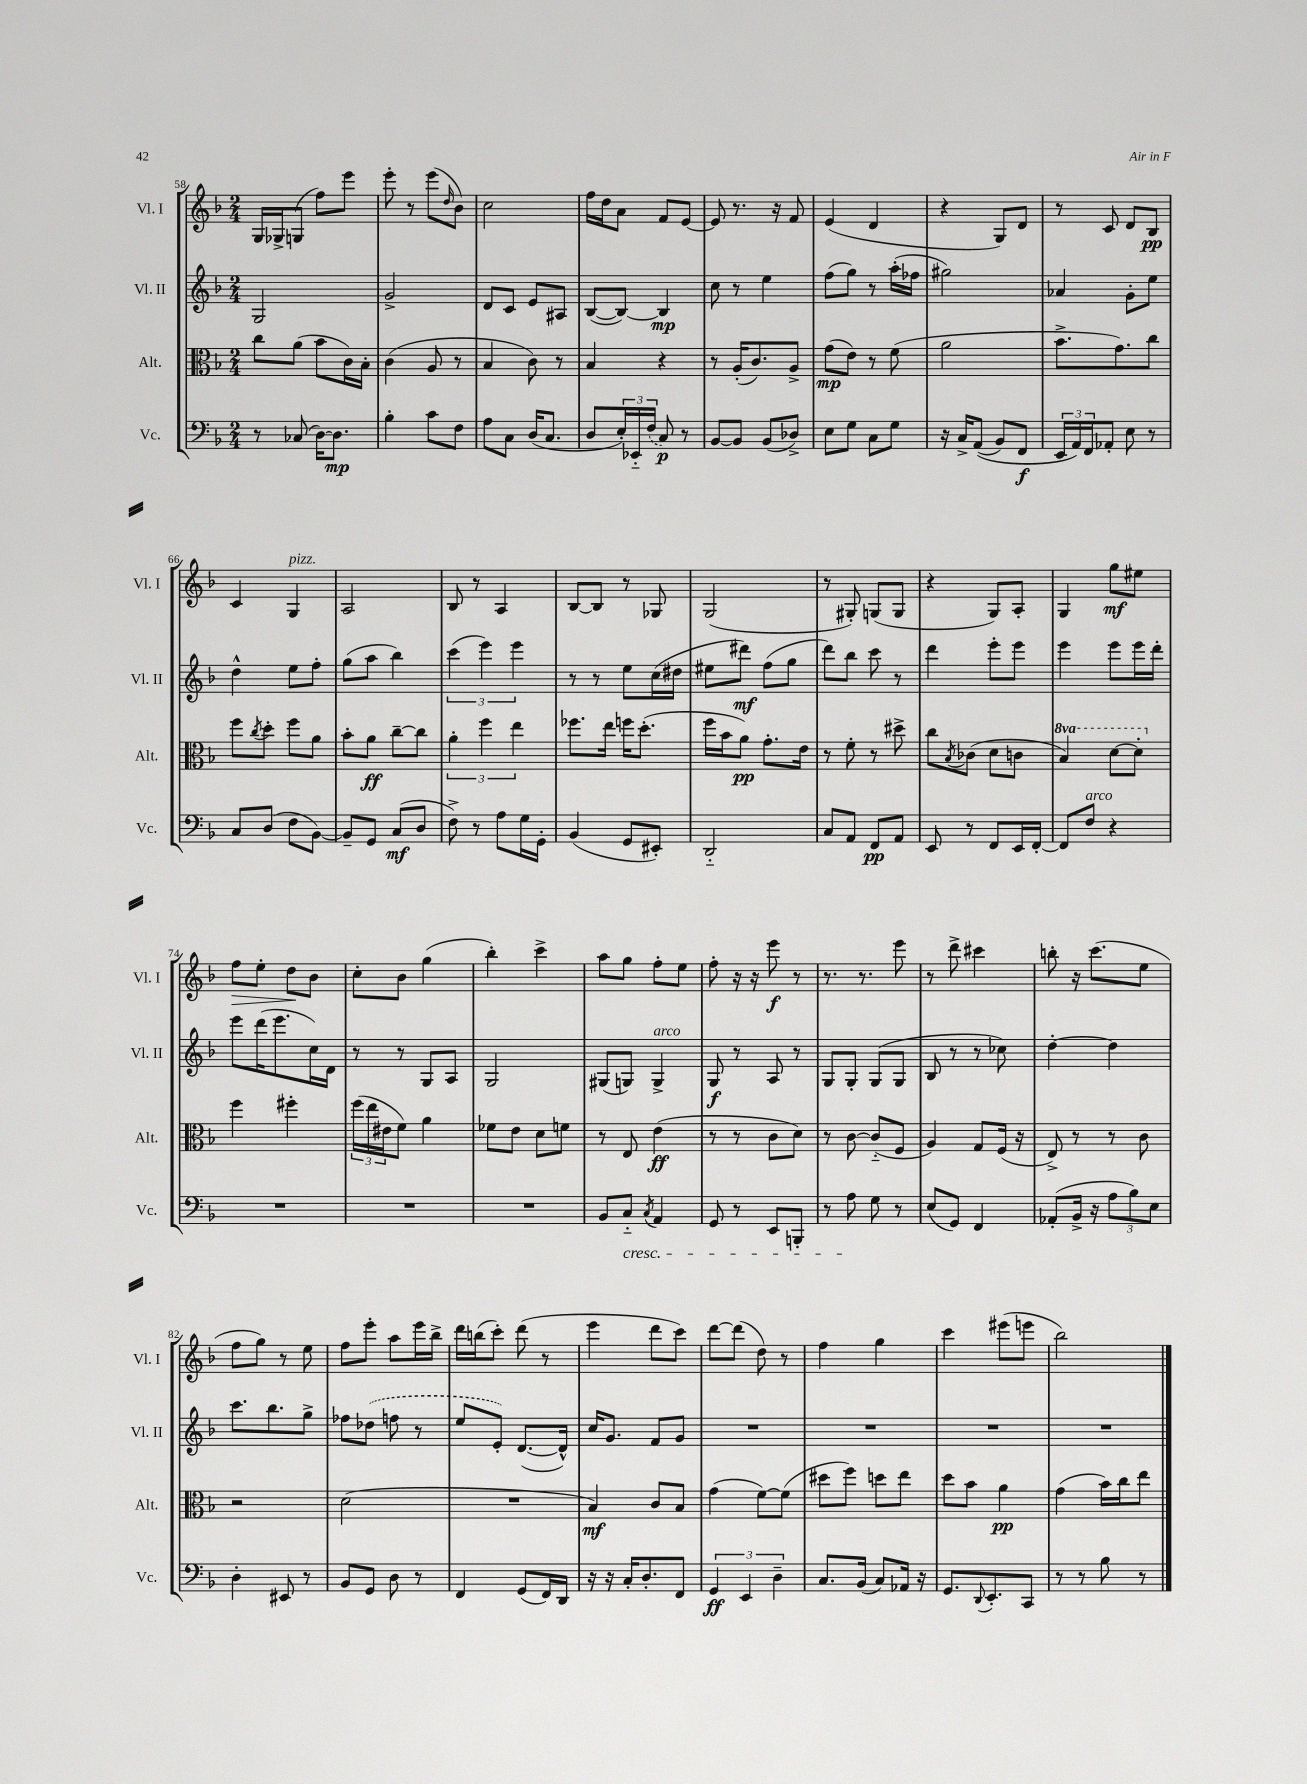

**kern	**kern	**kern	**kern
*staff4	*staff3	*staff2	*staff1
*clefF4	*clefC3	*clefG2	*clefG2
*k[b-]	*k[b-]	*k[b-]	*k[b-]
*M2/4	*M2/4	*M2/4	*M2/4
8r	8cc\L	2G/	16G/LL
.	.	.	16G-^/J
(8C-/	(8a\J	.	(8G/J
[16D\LK)	8b-\L	.	8ff\L)
8.D\]J	.	.	.
.	16c\L)	.	8eee\J
.	16B-'\JJ	.	.
=	=	=	=
4B-'\	(4c\	2g^/	8eee'\
.	.	.	8r
8c\L	8A/	.	(8eee\L
.	.	.	16qqdd/
8F\J	8r	.	8b-\J)
=	=	=	=
8A\L	4B-/	8d/L	2cc\
8C\J	.	8c/J	.
(16D/LK	8c\)	8e/L	.
8.C/J	.	.	.
.	8r	8A#/J	.
=	=	=	=
8D/L	4B-/	([8B-/L	16ff\LL
.	.	.	16dd\J
24E'/L)	.	8B-/_J)	8a\J
24EE-'~/	.	.	.
(24F/JJ	.	.	.
8C/)	4r	4B-/]	8f/L
8r	.	.	[8e/J
=	=	=	=
[8BB-/L	8r	8cc\	8e/]
8BB-/]J	(16A'/LK	8r	8.r
.	8.c/)	.	.
(8BB-/L	.	4ee\	.
.	.	.	16r
8D-^/J)	8A^/J	.	8f/
=	=	=	=
8E\L	(8g\L	(8ff\L	(4e/
8G\J	8e\J)	8gg\J)	.
8C\L	8r	8r	4d/
8G\J	(8f\	(16aa'\LL	.
.	.	16ff-\JJ	.
=	=	=	=
16r	2a\	2gg#\)	4r
16C^/LK	.	.	.
&((8AA/J	.	.	.
8BB-/L)	.	.	8G/L)
8FF/J	.	.	8d/J
=	=	=	=
24EE/LL	8.b-^\L	4a-/	8r
24AA/&)	.	.	.
24FF/J	.	.	.
8AA-'/J	.	.	8c/
.	8.g\)	.	.
8E\	.	8g'\L	8d/L
8r	8cc\J	8ee\J	8B-/J
=	=	=	=
8C/L	8ff\L	4dd^^\	4c/
.	8qcc/	.	.
(8D/J	8dd'\J	.	.
8F\L	8ff\L	8ee\L	4G/
[8BB-\J)	8a\J	8ff'\J	.
=	=	=	=
8BB-~/]L	8b-'\L	(8gg\L	2A/
8GG/J	8a\J	8aa\J	.
(8C/L	[8cc~\L	4bb-\)	.
8D/J	8cc\]J	.	.
=	=	=	=
8F^\)	6a'\	(6ccc\	8B-/
8r	.	.	8r
.	6ff\	6eee\)	.
8A\L	.	.	4A/
.	6ee\	6eee\	.
16G\L	.	.	.
16GG'\JJ	.	.	.
=	=	=	=
(4BB-/	8.ff-\L	8r	[8B-/L
.	.	8r	8B-/]J
.	16ee\Jk	.	.
8GG/L	16ff\LK	8ee\L	8r
.	(8.dd'\J	.	.
8EE#'/J)	.	(16cc\L	8G-/
.	.	16dd#\JJ	.
=	=	=	=
2DD'~/	16ff\LL	8ee#\L	(2G/
.	16b-\J	.	.
.	8a\J)	8ddd#\J)	.
.	8.g'\L	(8ff\L	.
.	.	8gg\J	.
.	16e\Jk	.	.
=	=	=	=
8C/L	8r	8ddd\L)	8r
8AA/J	8f'\	8bb-\J	8G#'/)
8FF/L	8r	8ccc\	(8G/L
8AA/J	8dd#^\	8r	8G/J
=	=	=	=
8EE/	8cc\L	4ddd\	4r
.	8qB-/	.	.
8r	(8c-\J	.	.
8FF/L	8d\L	8eee'\L	8G/L)
16EE/L	8c\J	8eee\J	8A'/J
[16FF'/JJ	.	.	.
=	=	=	=
8FF/]L	4b-/)	4eee\	4G/
8F/J	.	.	.
4r	[8dd\L	8eee\L	8gg\L
.	8dd'\]J	16eee\L	8ee#\J
.	.	16ddd'\JJ	.
=	=	=	=
2r	4ff\	8eee\L	8ff\L
.	.	(16ddd\K	8ee'\J
.	.	8.eee\	.
.	4ff#'\	.	8dd\L
.	.	16cc\L)	8b-\J
.	.	16d\JJ	.
=	=	=	=
2r	(24ff\LL	8r	8cc'\L
.	24ee\	.	.
.	24e#\J	.	.
.	8f\J)	8r	8b-\J
.	4a\	8G/L	(4gg\
.	.	8A/J	.
=	=	=	=
2r	8f-\L	2G/	4bb-'\)
.	8e\J	.	.
.	8d\L	.	4ccc^\
.	8f\J	.	.
=	=	=	=
8BB-/L	8r	(8G#/L	8aa\L
8C'~/J	8E/	8G/J)	8gg\J
8qC/	.	.	.
4AA/	(4e\	4G^/	8ff'\L
.	.	.	8ee\J
=	=	=	=
8GG/	8r	8G/	8ff'\
8r	8r	8r	16r
.	.	.	16r
8EE/L	8c\L	8A/	8eee\
8BBB'/J	8d\J)	8r	8r
=	=	=	=
8r	8r	8G/L	8.r
8A\	[8c\	8G'/J	.
.	.	.	8.r
8G\	(8c'~/]L	(8G/L	.
8r	8F/J	8G/J	8eee\
=	=	=	=
(8E/L	4A/)	8B-/	8r
8GG/J)	.	8r	8ddd^\
4FF/	8G/L	8r	4ccc#\
.	(16F/Jk	8cc-\)	.
.	16r	.	.
=	=	=	=
(8AA-'/L	8E^/)	[4dd'\	8bb'\
16BB-^/Jk	8r	.	16r
16r	.	.	(8.ccc\L
12A\L	8r	4dd\]	.
12B-\)	.	.	.
.	8c\	.	8ee\J
12E\J	.	.	.
=	=	=	=
4D'\	2r	8.ccc\L	8ff\L
.	.	.	8gg\J)
.	.	8.bb-\	.
8EE#/	.	.	8r
8r	.	8gg^\J	8ee\
=	=	=	=
8BB-/L	(2d\	8ff-\L	8ff\L
8GG/J	.	(8dd-\J	8eee'\J
8D\	.	8ff\	8aa\L
8r	.	8r	16eee\L
.	.	.	16bb-^\JJ
=	=	=	=
4FF/	2r	8ee/L	16ddd\LL
.	.	.	(16bb\J
.	.	8e'/J)	8ccc'\J)
(8GG/L	.	([8.d/L	(8ddd\
16FF/L)	.	.	8r
16DD/JJ	.	16d^^/]Jk)	.
=	=	=	=
16r	4B-/)	16cc/LK	4eee\
16r	.	8.g/J	.
16C'/LK	.	.	.
8.D'/	.	.	.
.	8c/L	8f/L	8ddd\L
8FF/J	8B-/J	8g/J	8ccc\J)
=	=	=	=
6GG/	(4g\	2r	[8ddd\L
.	.	.	(8ddd\]J
6EE/	.	.	.
.	[8f\L)	.	8dd\)
6D~\	.	.	.
.	(8f\]J	.	8r
=	=	=	=
8.C/L	8dd#\L	2r	4ff\
.	8ff\J)	.	.
(16BB-/Jk	.	.	.
8C/L)	8dd\L	.	4gg\
16AA-/Jk	8ee\J	.	.
16r	.	.	.
=	=	=	=
8.GG/L	8dd\L	2r	4ccc\
.	8b-\J	.	.
8qqDD/	.	.	.
8.EE'/	.	.	.
.	4a\	.	(8eee#\L
8CC/J	.	.	8eee\J
=	=	=	=
8r	(4g\	2r	2bb-\)
8r	.	.	.
8B-\	16b-\LL)	.	.
.	16cc\J	.	.
8r	8ee\J	.	.
==	==	==	==
*-	*-	*-	*-
